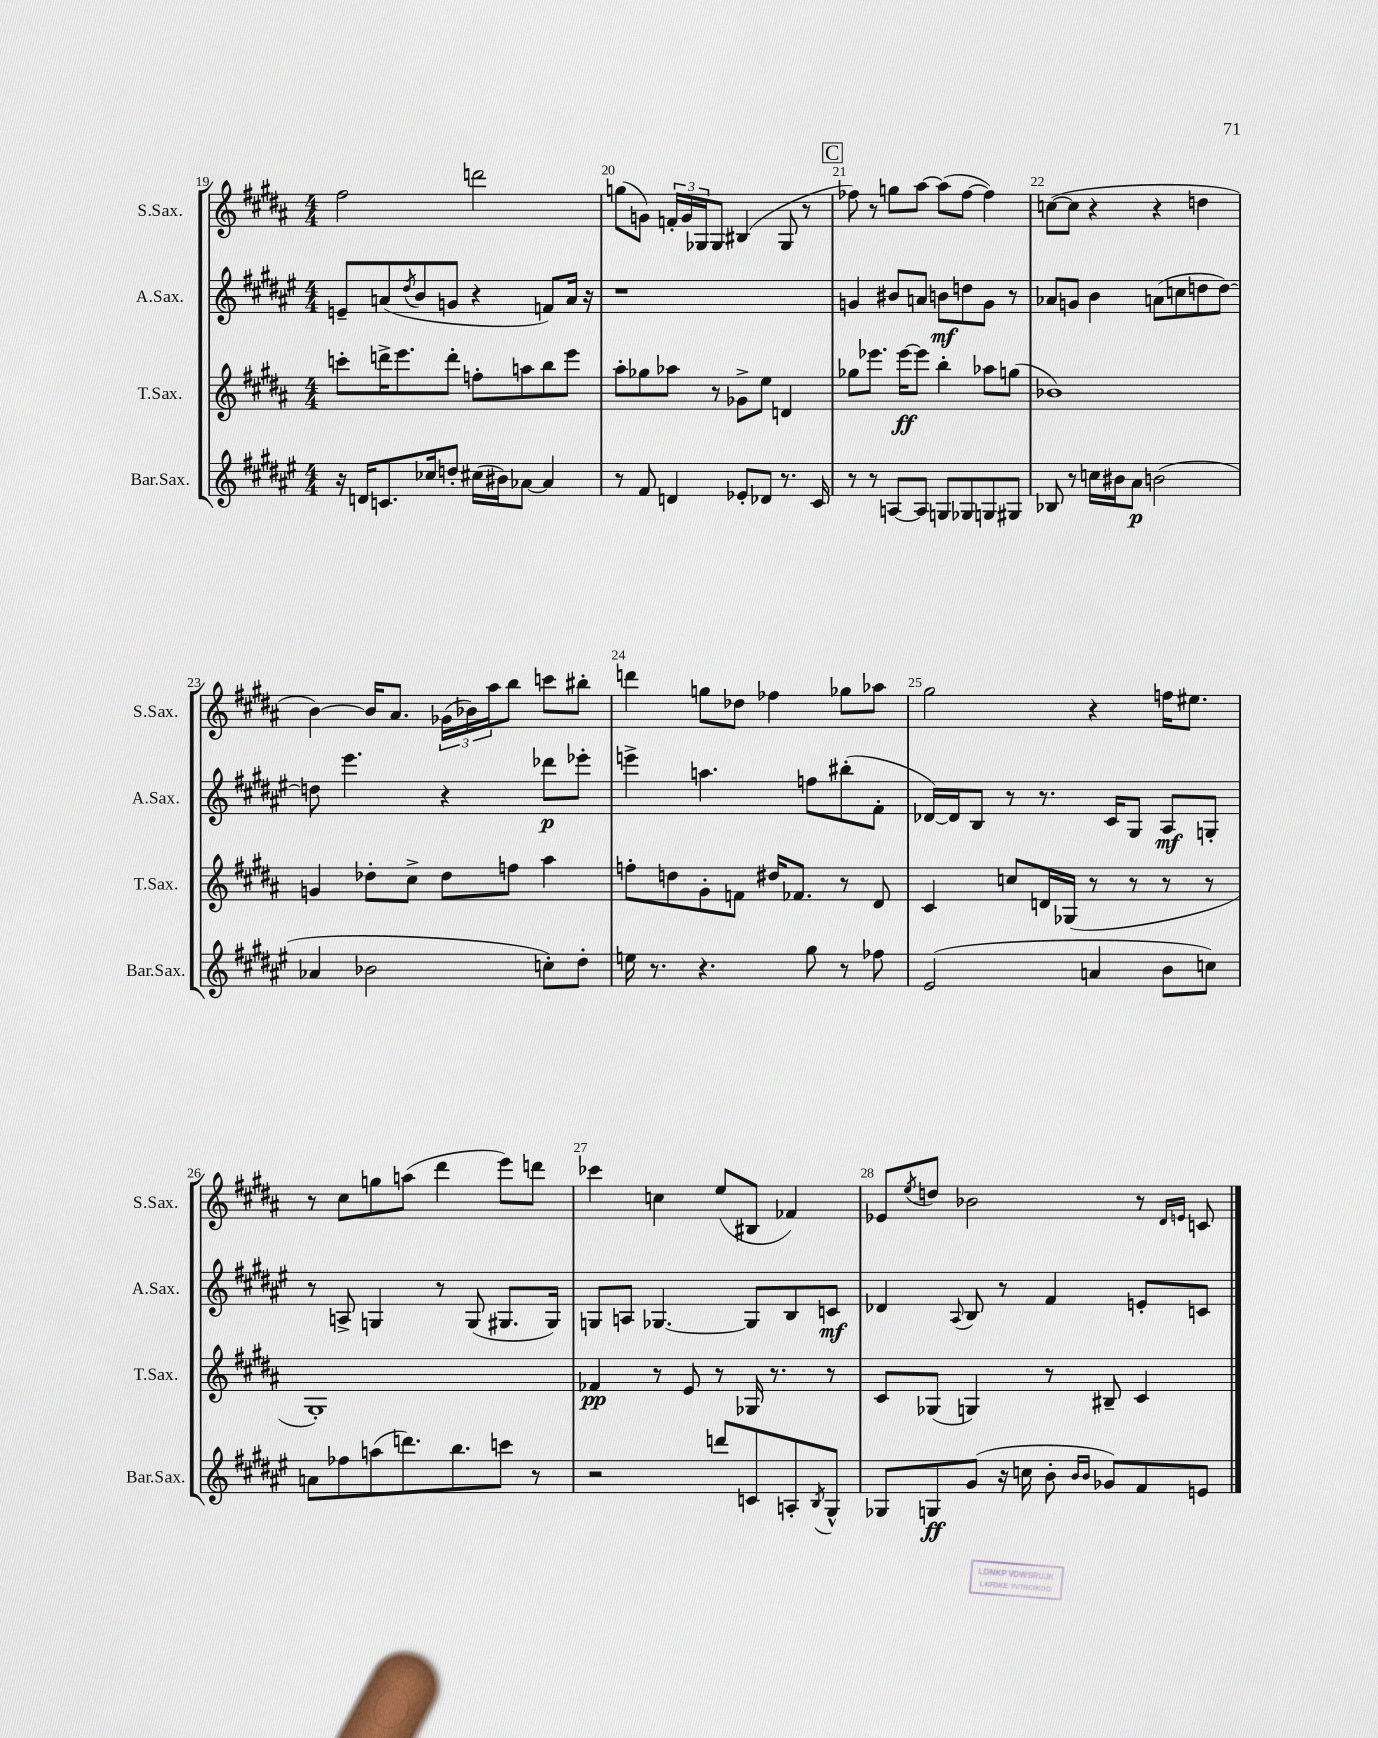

**kern	**kern	**kern	**kern
*staff4	*staff3	*staff2	*staff1
*clefG2	*clefG2	*clefG2	*clefG2
*k[f#c#g#d#a#e#]	*k[f#c#g#d#a#]	*k[f#c#g#d#a#e#]	*k[f#c#g#d#a#]
*M4/4	*M4/4	*M4/4	*M4/4
16r	8ccc'\L	8e~/L	2ff#\
16d/LK	.	.	.
8.c/	16ddd^\K	(8a/	.
.	8.eee\	.	.
.	.	8qdd#/	.
.	.	8b/	.
16cc-/k	.	.	.
8dd'/J	8ddd'\J	8g/J	.
(16cc#\LL	8ff'\L	4r	2ddd\
16b#\J)	.	.	.
[8a-\J	8aa\	.	.
4a-/]	8bb\	8f/L)	.
.	8eee\J	16a/Jk	.
.	.	16r	.
=	=	=	=
8r	8aa#'\L	1r	(8gg\L
8f#/	8gg-\	.	8g\J)
4d/	8aa-\J	.	24f'/LL
.	.	.	24g/
.	.	.	24G-/J
.	8r	.	8G-/J
8e-'/L	8g-^\L	.	(4B#/
8d-/J	8ee\J	.	.
8.r	4d/	.	8G-/
.	.	.	8r
16c#/	.	.	.
=	=	=	=
8r	8gg-\L	4g/	8ff-\)
8r	8.eee-\J	.	8r
[8A/L	.	8b#/L	8gg\L
.	[16eee-\LK	.	.
8A/]J	8eee-\]J	8a/J	[8aa#\J
8G/L	4bb'\	8b\L	(8aa#\]L
8G-/	.	8dd\	[8ff-\J
8G/	8aa-\L	8g\J	4ff-\])
8G#/J	(8gg\J	8r	.
=	=	=	=
8B-/	1b-)	8a-/L	([8cc\L
8r	.	8g/J	8cc\]J
16cc\LL	.	4b\	4r
16b#\J	.	.	.
8a#\J	.	.	.
(2b\	.	(8a\L	4r
.	.	8cc\	.
.	.	8dd\	4dd\
.	.	[8dd\J)	.
=	=	=	=
4a-/	4g/	8dd\]	[4b\)
.	.	4.eee#\	.
2b-\	8dd-'\L	.	16b/]LK
.	.	.	8.a#/J
.	8cc#^\J	.	.
.	8dd-\L	4r	(24g-\LL
.	.	.	24b-\)
.	.	.	24aa#\J
.	8ff\J	.	8bb\J
8cc'\L)	4aa#\	8ddd-\L	8ccc\L
8dd#'\J	.	8eee-'\J	8bb#'\J
=	=	=	=
16ee\	8ff'\L	4eee^\	4ddd\
8.r	.	.	.
.	8dd\	.	.
4.r	8g#'\	4.aa\	8gg\L
.	8f\J	.	8dd-\J
.	16dd#/LK	.	4ff-\
.	8.f-/J	.	.
8gg#\	.	8ff\L	.
8r	8r	(8bb#'\	8gg-\L
8ff-\	8d#/	8f#'\J	8aa-\J
=	=	=	=
(2e#/	4c#/	[16d-/LL)	2gg#\
.	.	16d-/]J	.
.	.	8B/J	.
.	8cc/L	8r	.
.	16d/L	8.r	.
.	(16G-/JJ	.	.
4a/	8r	.	4r
.	.	16c#/LK	.
.	8r	8G#/J	.
8b\L	8r	8A#/L	16ff\LK
.	.	.	8.ee#\J
8cc\J)	8r	8G'/J	.
=	=	=	=
8a\L	1G#')	8r	8r
8ff-\	.	8A^/	8cc#\L
(8aa\	.	4G/	8gg\
8.ddd\)	.	.	(8aa\J
.	.	8r	4ddd#\
8.bb\	.	.	.
.	.	(8G/	.
8ccc\J	.	8.G#/L	8eee\L)
8r	.	.	8ddd\J
.	.	16G#/Jk)	.
=	=	=	=
2r	4f-/	8G/L	4ccc-\
.	.	8A/J	.
.	8r	[4.G-/	4cc\
.	8e/	.	.
8ddd/L	8r	.	(8ee/L
8c/	16G-/	8G-/]L	8B#/J
.	8.r	.	.
8A'/	.	8B/	4f-/)
8qB/	.	.	.
8G#^^/J	8r	8c/J	.
=	=	=	=
8G-/L	8c#/L	4d-/	8e-/L
.	.	.	8qee/
8G/	(8G-/J	.	8dd/J
.	.	8qqA#/	.
(8g#/J	4G/)	8B/	2b-\
16r	.	8r	.
16cc\	.	.	.
8b'\	8r	4f#/	.
16qqb/LL	.	.	.
16qqb/JJ	.	.	.
8g-/L)	8B#~/	.	.
8f#/	4c#/	8e'/L	8r
.	.	.	16qqd#/LL
.	.	.	16qqe/JJ
8e/J	.	8c/J	8c/
==	==	==	==
*-	*-	*-	*-
